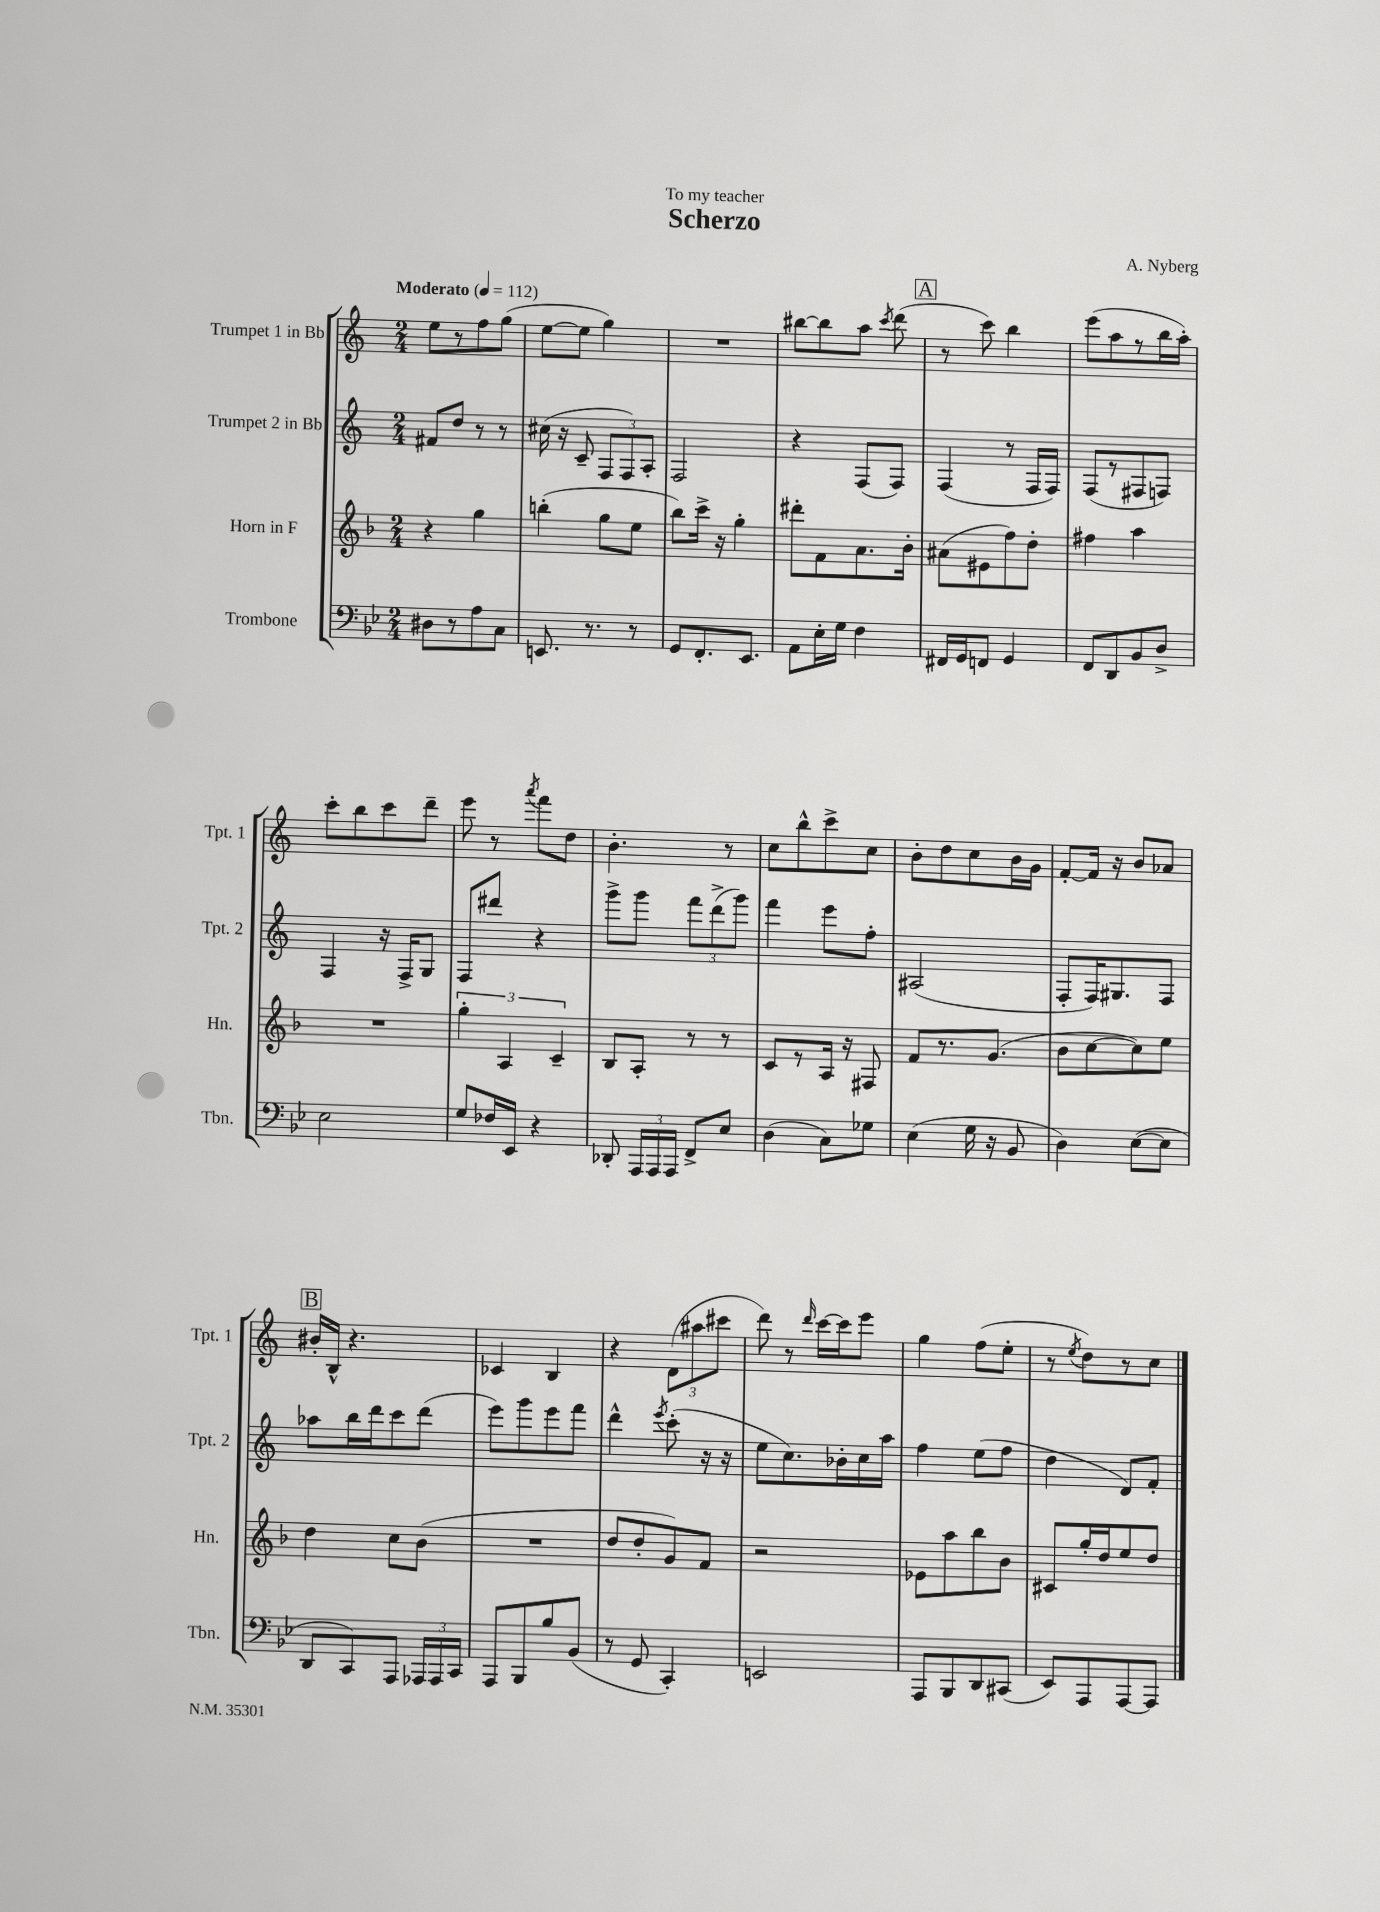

**kern	**kern	**kern	**kern
*part4	*part3	*part2	*part1
*staff4	*staff3	*staff2	*staff1
*I"Trombone	*I"Horn in F	*I"Trumpet 2 in Bb	*I"Trumpet 1 in Bb
*I'Tbn.	*I'Hn.	*I'Tpt. 2	*I'Tpt. 1
*clefF4	*clefG2	*clefG2	*clefG2
*k[b-e-]	*k[b-]	*k[]	*k[]
*M2/4	*M2/4	*M2/4	*M2/4
*MM112	*MM112	*MM112	*MM112
=1	=1	=1	=1
!	!	!	!LO:TX:a:B:t=Moderato
8D#X\L	4r	8f#X/L	8ee\L
8r	.	8dd/J	8r
8A\	4gg\	8r	8ff\
8C\J	.	8r	(8gg\J
=2	=2	=2	=2
8.EEn/	(4bbn'\	(16cc#X\	[8ee\L
.	.	16r	.
.	.	8c~/	8ee\J]
8.r	.	.	.
.	8gg\L	12F/L	4gg\)
.	.	12F/)	.
8r	8ee\J	.	.
.	.	12A'/J	.
=3	=3	=3	=3
8GG/L	8bb-\L)	2F/	2r
8.FF'/	16ccc^\Jk	.	.
.	16r	.	.
.	4gg'\	.	.
8.EE-/J	.	.	.
=4	=4	=4	=4
8AA\L	8ddd#X'\L	4r	[8bb#X\L
16E-'\L	8f\	.	8bb#\]
16G\JJ	.	.	.
4F\	8.a\	(8F/L	8aa\J
.	.	.	8qccc/
.	.	8F/J)	(8ddd\
.	16b-'\Jk	.	.
!!LO:REH:place=s1:t=A
=5	=5	=5	=5
16FF#X/LL	(8a#X\L	(4F/	8r
16GG/J	.	.	.
8FFn/J	8e#X\	.	8ccc\)
4GG/	8ff\)	8r	4bb\
.	8dd'\J	16F/LL	.
.	.	16F/JJ)	.
=6	=6	=6	=6
8FF/L	4ff#X\	(8F/L	(8eee\L
8DD/	.	8r	8aa\
8BB-/	4aa\	8F#X/	8r
8D^/J	.	8Fn/J)	16bb\L
.	.	.	16aa'\JJ)
!!LO:LB:g=z
=7	=7	=7	=7
2E-\	2r	4F/	8ccc'\L
.	.	.	8bb\
.	.	16r	8ccc\
.	.	16F^/KL	.
.	.	8G/J	8ddd~\J
=8	=8	=8	=8
8G/L	6gg'\	8F/L	8eee\
16F-X/L	.	8ddd#X/J	8r
.	6A/	.	.
16EE-/JJ	.	.	.
.	.	.	8qaaa/
4r	.	4r	8fff\L
.	6c~/	.	.
.	.	.	8dd\J
=9	=9	=9	=9
8DD-X'/	8B-/L	8ggg^\L	4.b'\
24AAA/LL	8A'/J	8ggg\J	.
24AAA/	.	.	.
24AAA/JJ	.	.	.
8FF^/L	8r	12fff\L	.
.	.	(12ddd^\	.
8E-/J	8r	.	8r
.	.	12ggg\J)	.
=10	=10	=10	=10
(4D\	8c/L	4fff\	8cc\L
.	8r	.	8bb^^\
8C\L)	16A/Jk	8eee\L	8ccc^\
.	16r	.	.
8G-X\J	8F#X/	8ff'\J	8cc\J
=11	=11	=11	=11
(4E-\	8f/L	(2A#X/	8b'\L
.	8.r	.	8dd\
16G\	.	.	8cc\
16r	(8.g/J	.	.
8BB-/	.	.	16b\L
.	.	.	16g\JJ
=12	=12	=12	=12
4D\)	8b-\L	8F'/L	[8f'/L
.	[8cc\	16F/K)	16f/Jk]
.	.	8.G#X/	16r
([8E-\L	8cc\])	.	8b/L
8E-\J]	8ee\J	8F/J	8a-X/J
!!LO:LB:g=z
!!LO:REH:place=s1:t=B
=13	=13	=13	=13
8DD/L	4dd\	8aa-X\L	16b#X'/LL
.	.	.	16B^^/JJ
8CC/)	.	16bb\L	4.r
.	.	16ddd\J	.
8AAA/J	8cc\L	8ccc\	.
24AAA-X/LL	(8b-\J	(8ddd\J	.
24AAA-/	.	.	.
24CC/JJ	.	.	.
=14	=14	=14	=14
8AAA/L	2r	8eee\L)	4c-X/
8BBB-/	.	8ggg\	.
8B-/	.	8eee\	4B/
(8BB-/J	.	8fff\J	.
=15	=15	=15	=15
8r	8dd/L	4ddd^^\	4r
8GG/	8dd'/	.	.
.	.	8qeee/	.
4CC'/)	8g/)	(8ccc'\	(12d\L
.	.	.	12aa#X\
.	8f/J	16r	.
.	.	.	12ccc#X\J
.	.	16r	.
=16	=16	=16	=16
2EEn/	2r	8ee\L	8ddd\)
.	.	8.cc\)	8r
.	.	.	16qqddd/
.	.	.	[16ccc\LL
.	.	16b-X'\L	16ccc\J]
.	.	16cc\	8eee\J
.	.	16aa\JJ	.
=17	=17	=17	=17
8AAA/L	8e-X\L	4ff\	4gg\
8BBB-/	8aa\	.	.
8DD/	8bb-\	(8ee\L	(8ff\L
(8CC#X/J	8b-\J	8ff\J	8ee'\J
=18	=18	=18	=18
8EE-/L)	8c#X/L	4dd\	8r
.	.	.	8qee/
8AAA/	16gg'/L	.	8dd\L)
.	16dd/J	.	.
[8AAA/	8ee/	8d/L)	8r
8AAA/J]	8dd/J	8f'/J	8cc\J
==	==	==	==
*-	*-	*-	*-
